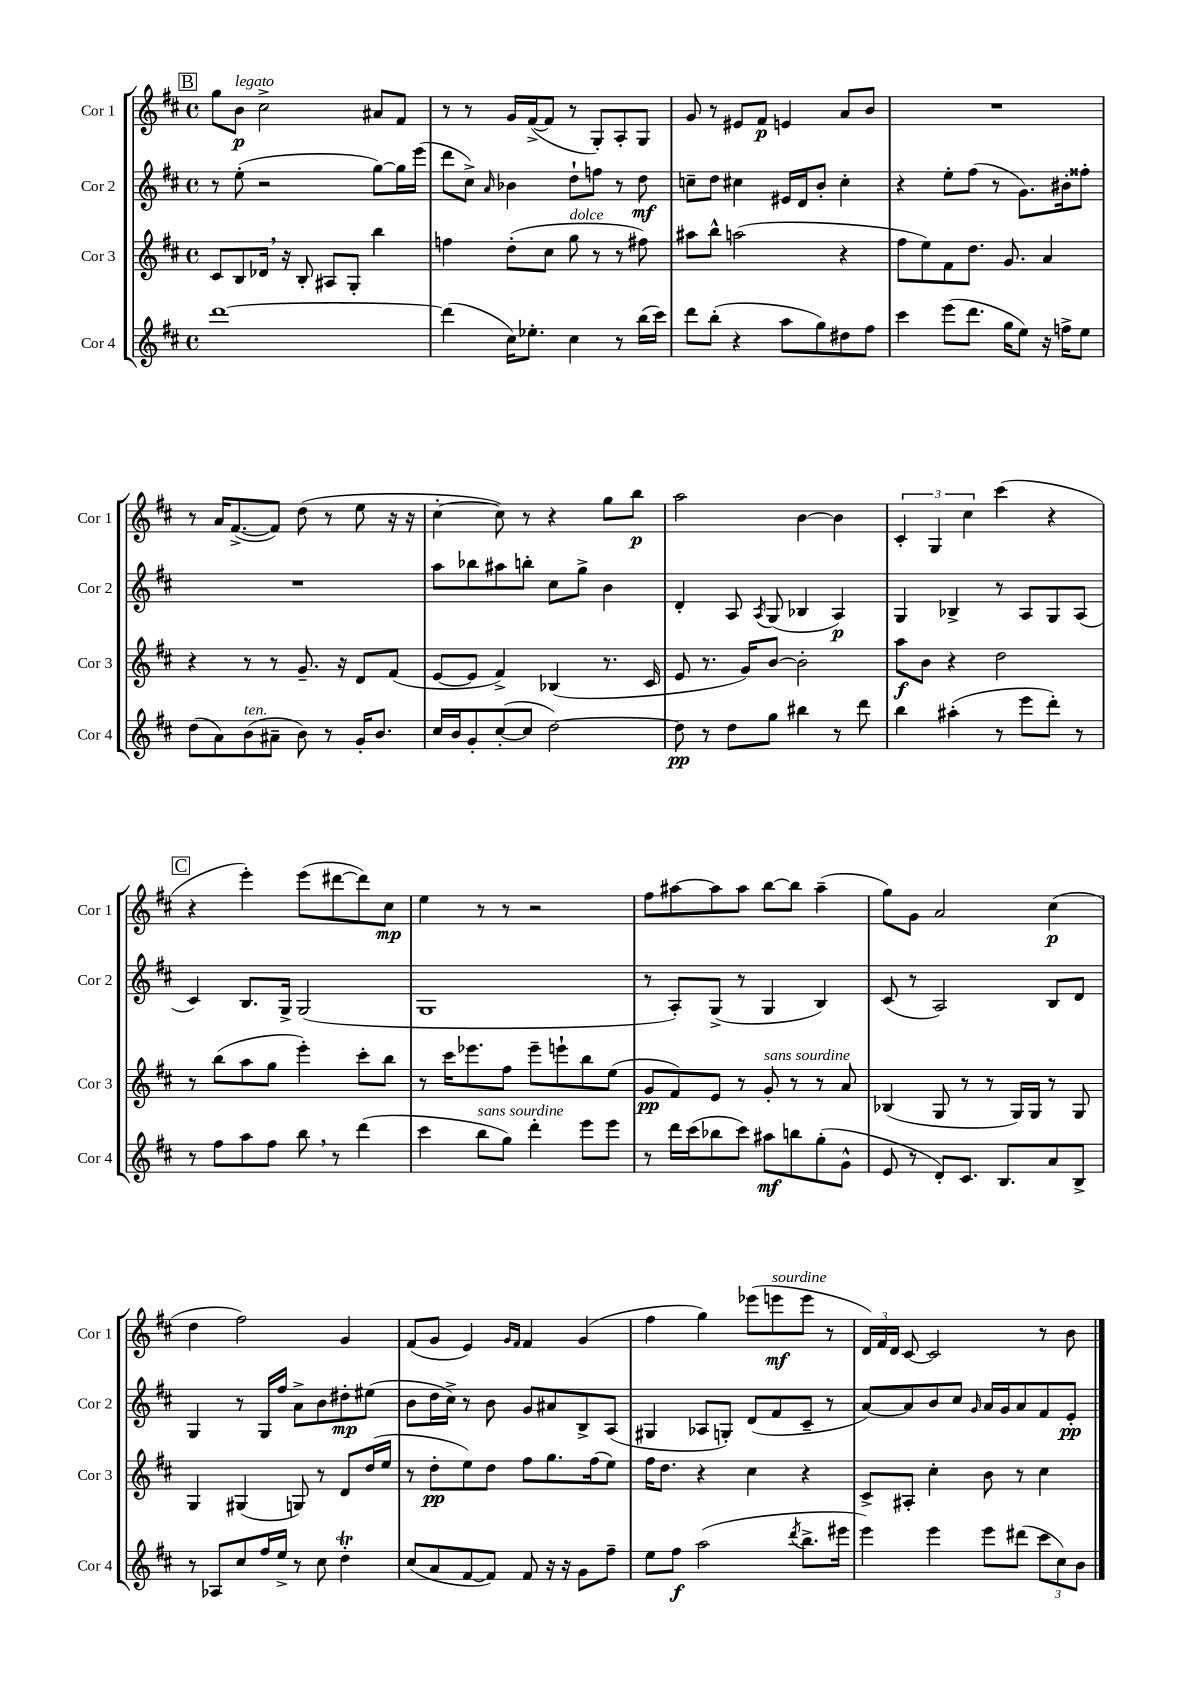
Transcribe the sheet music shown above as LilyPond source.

<<
\new StaffGroup <<
\new Staff = "s0" \with { instrumentName = "Cor 1" shortInstrumentName = "Cor 1" } {
    \clef treble \key d \major \defaultTimeSignature \time 4/4
    \autoBeamOff \mark \markup { \box "B" } g''8[ b'8]\p^\markup { \italic "legato" } cis''2-> ais'8[ fis'8] |
    r8 r8 g'16[ fis'16~->( fis'8] r8 g8[-.) a8-. g8] |
    g'8 r8 eis'8[ fis'8]\p e'4 a'8[ b'8] |
    R1 |
    r8 a'16[ fis'8.~->( fis'8]) d''8( r8 e''8 r16 r16 |
    cis''4~-. cis''8) r8 r4 g''8[ b''8]\p |
    a''2 b'4~ b'4 |
    \tuplet 3/2 { cis'4-. g4 cis''4 } cis'''4( r4 |
    \mark \markup { \box "C" } r4 e'''4-.) e'''8[( dis'''8~ dis'''8) cis''8]\mp |
    e''4 r8 r8 r2 |
    fis''8[ ais''8~ ais''8 ais''8] b''8[~ b''8] ais''4--( |
    g''8[) g'8] a'2 cis''4\p( |
    d''4 fis''2) g'4 |
    fis'8[( g'8] e'4) \grace { g'16[ fis'16] } fis'4 g'4( |
    fis''4 g''4) ees'''8[( e'''8\mf^\markup { \italic "sourdine" } e'''8] r8 |
    \tuplet 3/2 { d'16[) fis'16 d'16] } cis'8~ cis'2 r8 b'8 \bar "|." |
}
\new Staff = "s1" \with { instrumentName = "Cor 2" shortInstrumentName = "Cor 2" } {
    \clef treble \key d \major \defaultTimeSignature \time 4/4
    \autoBeamOff \mark \markup { \box "B" } r8 e''8-.( r2 g''8[~) g''16 e'''16]( |
    d'''8[ cis''8]->) \grace { a'16 } bes'4 d''8[-! f''8] r8 d''8\mf |
    c''8[-- d''8] cis''4 eis'16[ d'16 b'8]-. cis''4-. |
    r4 e''8[-. fis''8]( r8 g'8.[) bis'16-. fisis''8]-. |
    R1 |
    a''8[ bes''8 ais''8 b''8]-. cis''8[ g''8]-> b'4 |
    d'4-. a8 \acciaccatura { a8 } g8( bes4 a4\p) |
    g4 bes4-> r8 a8[ g8 a8]( |
    \mark \markup { \box "C" } cis'4) b8.[ g16]-> g2( |
    g1 |
    r8 a8[-.) g8]->( r8 g4 b4) |
    cis'8( r8 a2) b8[ d'8] |
    g4 r8 g16[ fis''16] a'8[-> b'8 dis''8-.\mp eis''8]( |
    b'8[ d''16 cis''16]->) r8 b'8 g'8[ ais'8 b8-> a8]( |
    gis4 aes8[ g8]-.) d'8[( fis'8 cis'8]-- r8 |
    a'8[~) a'8 b'8 cis''8] \grace { g'16 } a'16[ g'16 a'8 fis'8 e'8]-.\pp \bar "|." |
}
\new Staff = "s2" \with { instrumentName = "Cor 3" shortInstrumentName = "Cor 3" } {
    \clef treble \key d \major \defaultTimeSignature \time 4/4
    \autoBeamOff \mark \markup { \box "B" } cis'8[ b8 des'16] \breathe r16 b8-. ais8[ g8]-. b''4 |
    f''4 d''8[-.( cis''8] g''8^\markup { \italic "dolce" } r8 r8 fis''8) |
    ais''8[ b''8]-^ a''2( r4 |
    fis''8[ e''8) fis'8 d''8.] g'8. a'4 |
    r4 r8 r8 g'8.-- r16 d'8[ fis'8]( |
    e'8[~ e'8] fis'4->) bes4( r8. cis'16 |
    e'8 r8. g'16[) b'8]~ b'2-. |
    a''8[\f b'8] r4 d''2 |
    \mark \markup { \box "C" } r8 b''8[( a''8 g''8] e'''4-.) cis'''8[-. b''8] |
    r8 cis'''16[ ees'''8. fis''8] ees'''8[-- e'''8-! b''8 e''8]( |
    g'8[\pp fis'8) e'8] r8 g'8-.^\markup { \italic "sans sourdine" } r8 r8 a'8 |
    bes4( g8 r8 r8 g16[) g16] r8 g8 |
    g4 gis4( g8) r8 d'8[ d''16( e''16] |
    r8 d''8[-.\pp e''8) d''8] fis''8[ g''8. fis''16( e''8]) |
    fis''16[ d''8.] r4 cis''4 r4 |
    cis'8[-> ais8]-. cis''4-. b'8 r8 cis''4 \bar "|." |
}
\new Staff = "s3" \with { instrumentName = "Cor 4" shortInstrumentName = "Cor 4" } {
    \clef treble \key d \major \defaultTimeSignature \time 4/4
    \autoBeamOff \mark \markup { \box "B" } d'''1~ |
    d'''4( cis''16[) ees''8.]-. cis''4 r8 b''16[( cis'''16]) |
    d'''8[ b''8]-.( r4 a''8[ g''8) dis''8 fis''8] |
    cis'''4 e'''8[( d'''8.] g''16[ e''8]) r16 f''16[-> e''8] |
    d''8[( a'8) b'8^\markup { \italic "ten." }( ais'8]-- b'8) r8 g'16[-. b'8.] |
    cis''16[ b'16 g'8-. cis''8~-.( cis''8] d''2~) |
    d''8\pp r8 d''8[ g''8] bis''4 r8 d'''8 |
    b''4 ais''4-.( r8 e'''8[ d'''8]-.) r8 |
    \mark \markup { \box "C" } r8 fis''8[ a''8 fis''8] b''8 \breathe r8 d'''4( |
    cis'''4 b''8[^\markup { \italic "sans sourdine" } g''8]) d'''4-. e'''8[ e'''8] |
    r8 d'''16[ cis'''16( bes''8 cis'''8]) ais''8[\mf b''8 g''8-.( g'8]-^ |
    e'8 r8 d'8[-.) cis'8.] b8.[ a'8 b8]-> |
    r8 aes8[ cis''8 fis''16 e''16]-> r8 cis''8 d''4-.\trill |
    cis''8[( a'8 fis'8~ fis'8]) fis'8 r16 r16 g'8[ fis''8]-- |
    e''8[ fis''8]\f a''2( \acciaccatura { d'''8 } b''8.[-> eis'''16] |
    e'''4) e'''4 e'''8[ dis'''8]( \tuplet 3/2 { cis'''8[ cis''8) b'8] } \bar "|." |
}
>>
>>
\layout { \context { \Score \remove "Bar_number_engraver" } }
